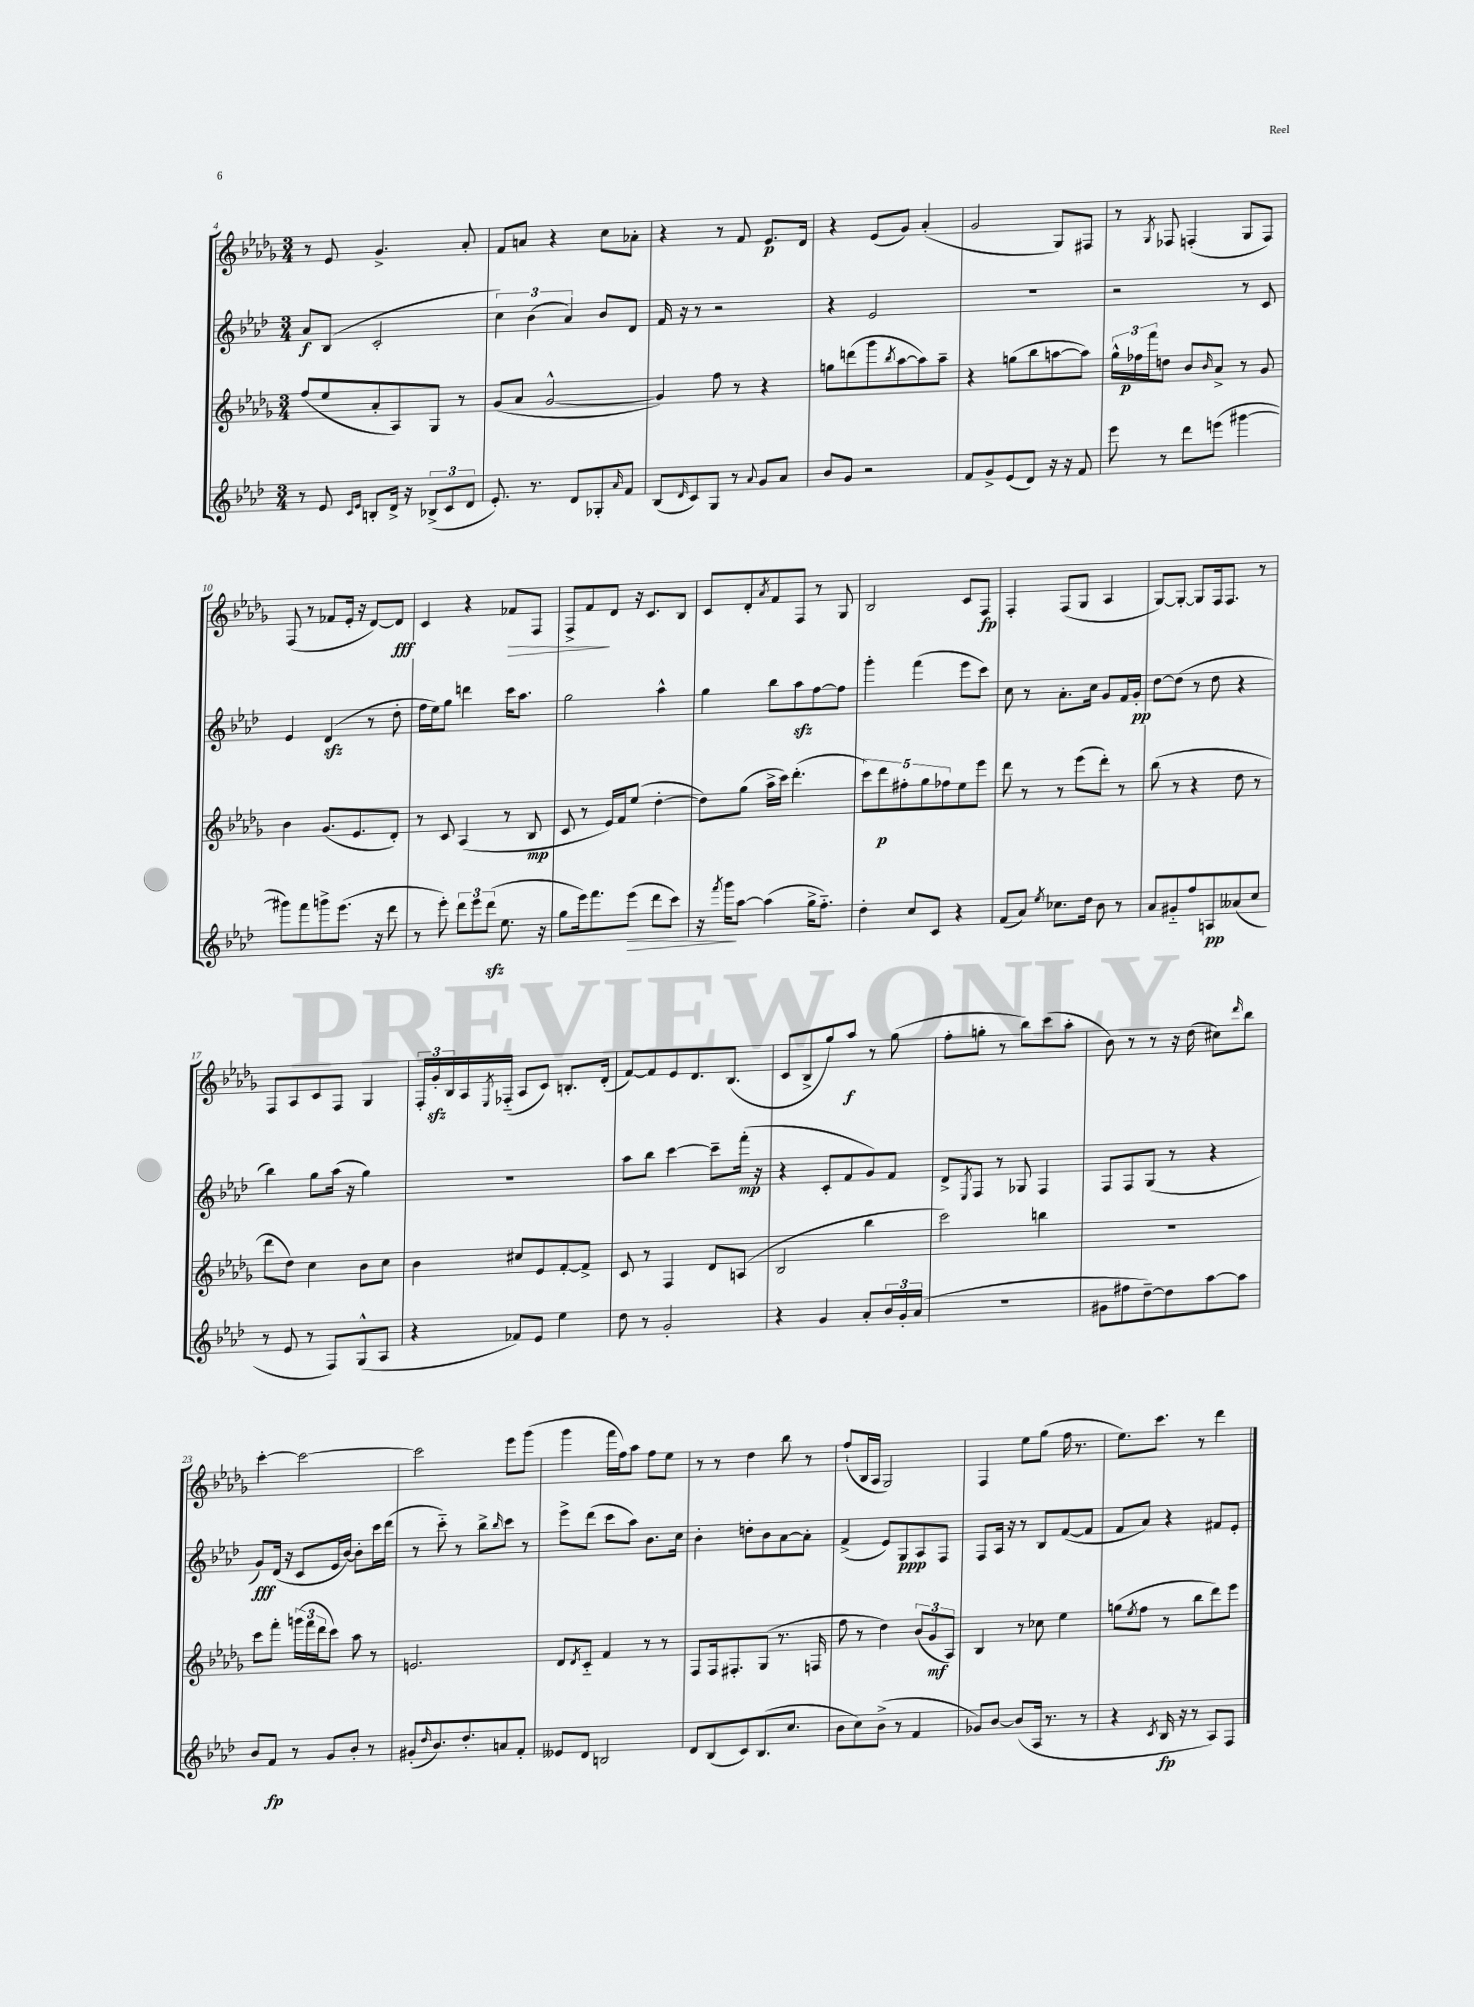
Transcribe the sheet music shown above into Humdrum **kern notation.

**kern	**kern	**kern	**kern
*staff4	*staff3	*staff2	*staff1
*clefG2	*clefG2	*clefG2	*clefG2
*k[b-e-a-d-]	*k[b-e-a-d-g-]	*k[b-e-a-d-]	*k[b-e-a-d-g-]
*M3/4	*M3/4	*M3/4	*M3/4
8r	(8ff/L	8a-/L	8r
8e-/	8ee-/	(8B-/J	8e-/
16qqc/LL	.	.	.
16qqe-/JJ	.	.	.
8B'/L	8a-'/	2c'/	4.g-^/
16d-^/Jk	8A-/)	.	.
16r	.	.	.
(12B-^/L	8G-/J	.	.
12c/	.	.	.
.	8r	.	8a-'/
12d-/J	.	.	.
=	=	=	=
8.e-'/)	(8g-/L	6cc\)	8f/L
.	8a-/J	.	8a/J
.	.	(6b-\	.
8.r	.	.	.
.	[2g-^^/	.	4r
.	.	6a-/)	.
8d-/L	.	.	.
8G-'/	.	8b-/L	8cc\L
16qqa-/	.	.	.
8f/J	.	8d-/J	8a-'\J
=	=	=	=
(8B-/L	4g-/])	16f/	4r
.	.	16r	.
16qqd-/	.	.	.
8c/)	.	8r	.
8G/J	8ff\	2r	8r
8r	8r	.	8f/
8qqa-/	.	.	.
8g/L	4r	.	8.e-/L
8a-/J	.	.	.
.	.	.	16d-/Jk
=	=	=	=
8b-/L	8gg\L	4r	4r
8g/J	(8ddd\	.	.
2r	8ggg-\	2e-/	(8e-/L
.	8qbb-/	.	.
.	[8aa-\	.	8g-/J)
.	8aa-\])	.	(4a-'/
.	8aa-~\J	.	.
=	=	=	=
8f/L	4r	2.r	2g-/
8g^/	.	.	.
(8e-/	(8gg\L	.	.
8d-/J)	8bb-\	.	.
16r	[8aa\	.	8G-/L)
16r	.	.	.
8f/	8aa\]J)	.	8F#/J
=	=	=	=
8eee-\	24gg-^^\LL	2r	8r
.	24ff-\	.	.
.	24fff\J	.	.
.	.	.	8qG-/
8r	8dd\J	.	8F-/
8ddd-\L	8b-/L	.	(4F'/
.	16qqb-/	.	.
(8eee\J	8a-^/J	.	.
[4ggg#\	8r	8r	8G-/L
.	8g-/	8c/	8F/J)
=	=	=	=
8ggg#\]L)	4b-\	4e-/	(8F/
8fff\	.	.	8r
8ggg^\	(8.g-/L	(4d-/	8f-/L
(8.eee-\J	.	.	16e-'/Jk
.	8.e-/	.	16r
.	.	8r	[8d-/L)
16r	.	.	.
8ddd-\	8d-'/J)	8dd-'\	8d-/]J
=	=	=	=
8r	8r	16ff\LL	4c/
.	.	16ee-\J)	.
8eee-'\)	8c/	8gg\J	.
12ddd-\L	(4A-/	4ddd\	4r
12eee-\	.	.	.
(12ddd-\J	.	.	.
8.ee-\	8r	16ccc\LK	8f-/L
.	.	8.aa-\J	.
.	8B-/	.	8F/J
16r	.	.	.
=	=	=	=
8gg\L	8c/	2gg\	8F^/L
16eee-\k)	8r	.	8f/
8.fff\	.	.	.
.	16e-/LL)	.	8d-/J
.	16f/J	.	.
(8eee-\J	(8ee-/J	.	16r
.	.	.	8.c/L
8ddd-\L	[4dd-'\	4aa-^^\	.
8ccc\J)	.	.	8B-/J
=	=	=	=
16r	8dd-\]L)	4gg\	8c/L
8qfff/	.	.	.
16ggg\LK	.	.	.
[8aa-\J	(8gg-\J	.	8d-'/
.	.	.	8qa-/
(4aa-\]	16aa-^\LL	8bb-\L	8f/
.	16ccc\JJ)	.	.
.	(4.ddd-'\	8aa-\	8F/J
16gg^\LK	.	[8ff\	8r
8.ff'~\J)	.	.	.
.	.	8ff\]J	8G-/
=	=	=	=
4dd-'\	10ccc\L)	4ggg'\	2B-/
.	10ddd-\	.	.
.	10ff#'\	.	.
8cc/L	.	(4fff\	.
.	10gg-\	.	.
8c/J	.	.	.
.	10ff-\	.	.
4r	8ee-\	8eee-\L	8c/L
.	8eee-\J	8ccc\J)	8F/J
=	=	=	=
(8f/L	8ddd-\	8cc\	4F'/
8a-/J)	8r	8r	.
8qee-/	.	.	.
8.cc-\L	8r	8.a-'\L	(8F/L
.	(8eee-\L	.	8G-/J
16dd-\Jk	.	16cc\Jk	.
8b-\	8ddd-'\J)	8g/L	4A-/
8r	8r	16f/L	.
.	.	16g'/JJ	.
=	=	=	=
8a-/L	(8bb-\	[8dd-\L	[8G-/L)
8g#'~/	8r	(8dd-\]J	8G-'/_J
8ff/	4r	8r	8G-/]L
8A/	.	8dd-\	16F/k
.	.	.	8.F/J
(8a--/	8dd-\	4r	.
8cc/J	8r	.	8r
=	=	=	=
8r	8ddd-\L	4bb-\)	8F/L
8e-/	8dd-\J)	.	8A-/
8r	4cc\	8gg\L	8c/
8F/L)	.	(16aa-\Jk	8F/J
.	.	16r	.
(8G^^/	8b-\L	4gg\)	4G-/
8A-/J	8cc\J	.	.
=	=	=	=
4r	4b-\	2.r	24F'/LL
.	.	.	24g-'/
.	.	.	24B-/
.	.	.	16A-/
.	.	.	8qE-/
.	.	.	(16F-'~/JJ
8f-/L)	8cc#/L	.	8A-/L
8e-/J	8e-/	.	8c/J)
4ee-\	[8f'/	.	8.B'/L
.	8f^/]J	.	.
.	.	.	(16d-'/Jk
=	=	=	=
8dd-\	8c/	8aa-\L	[8f/L)
8r	8r	8bb-\J	8f/]
2g'/	4F/	[4ccc\	8e-/
.	.	.	8.d-/
.	8d-/L	8ccc~\]L	.
.	.	.	(8.B-/J
.	(8A/J	(16fff'\Jk	.
.	.	16r	.
=	=	=	=
4r	2B-/	4r	8c/L
.	.	.	8B-^/
4g/	.	8c'/L	8gg-/)
.	.	8f/	8aa-/J
8a-'/L	4bb-\	8g/)	8r
24b-/L	.	8f/J	(8gg-\
24g'/	.	.	.
(24a-/JJ	.	.	.
=	=	=	=
2.r	2ccc\)	8d-^/L	8ff'\L
.	.	8qE-/	.
.	.	8F/J	8gg'\J
.	.	8r	8r
.	.	8G-/	8bb-\L)
.	4bb\	4F/	(8ccc\
.	.	.	8aa-'\J
=	=	=	=
8g#\L	2.r	8F/L	8b-\)
8ff#\	.	8F/	8r
[8dd-~\)	.	(8G/J	8r
8dd-\]	.	8r	16r
.	.	.	(16dd-\
[8aa-\	.	4r	8cc#\L)
.	.	.	16qqddd-/
8aa-\]J	.	.	8bb-\J
=	=	=	=
8b-/L	8ccc\L	8g/L)	[4ccc'\
8f/J	8fff'\J	(16d-/Jk	.
.	.	16r	.
8r	(24ggg\LL	8c/L	2ccc\_
.	24fff\	.	.
.	24ddd-\J	.	.
8g/L	8ccc\J)	16e-/L	.
.	.	[16b-/JJ)	.
8b-'/J	8aa-\	8b-'\]L	.
8r	8r	16ccc\L	.
.	.	(16ddd-\JJ	.
=	=	=	=
(8g#'/L	2.e/	8r	2ccc\]
16qqdd-/	.	.	.
8.b-/)	.	8ccc'~\)	.
.	.	8r	.
8.dd-'/	.	.	.
.	.	8bb-^\L	.
.	.	16qqbb-/	.
8a/	.	8ccc\J	8eee-\L
8f'/J	.	8r	(8ggg-\J
=	=	=	=
8e--/L	8d-/L	8eee-^\L	4ggg-\
.	8qd-/	.	.
8d-/J	8c'~/J	(8ddd-\J	.
2B/	4f/	8ccc\L	16fff\LL
.	.	.	16ff\J)
.	.	8aa-\J)	8aa-\J
.	8r	8.b-\L	8ff\L
.	8r	.	8ee-\J
.	.	16cc\Jk	.
=	=	=	=
8d-/L	8F/L	4b-'\	8r
(8B-/	16F/k	.	8r
.	8.F#'/	.	.
8c/)	.	8dd'\L	4dd-\
(8.B-/	(8G-/J	8b-\	.
.	8.r	[8a-\	8bb-\
8.cc/J	.	.	.
.	.	8a-'\]J	8r
.	16F/	.	.
=	=	=	=
8b-\L	8ff\	(4f^/	(8ff`/L
8cc\)	8r	.	16B-/L
.	.	.	16A-/JJ
(8b-^\J	4dd-\)	8e-/L)	2G-/)
8r	.	8G/	.
4f/	(12b-/L	8A-/	.
.	12g-/	.	.
.	.	8F/J	.
.	12A-/J)	.	.
=	=	=	=
8g-/L)	4B-/	8F/L	4F/
[8b-/J	.	16A-/Jk	.
.	.	16r	.
(8b-/]L	8r	8r	8ee-\L
16A-/Jk	8cc-\	8B-/L	(8gg-\J
8.r	.	.	.
.	4ee-\	([8f/	16ff\
.	.	.	8.r
8r	.	8f/]J	.
=	=	=	=
4r	(8gg\L	8f/L	8.ee-\L)
.	8qee-/	.	.
.	8ff\J	8a-/J)	.
.	.	.	8.ccc\J
8qc/	.	.	.
16B-/	8r	4r	.
16r	.	.	.
8r	8bb-\L	.	8r
8A-/L)	8ddd-\)	8f#/L	4ddd-\
8F/J	8eee-\J	8e-'/J	.
==	==	==	==
*-	*-	*-	*-
